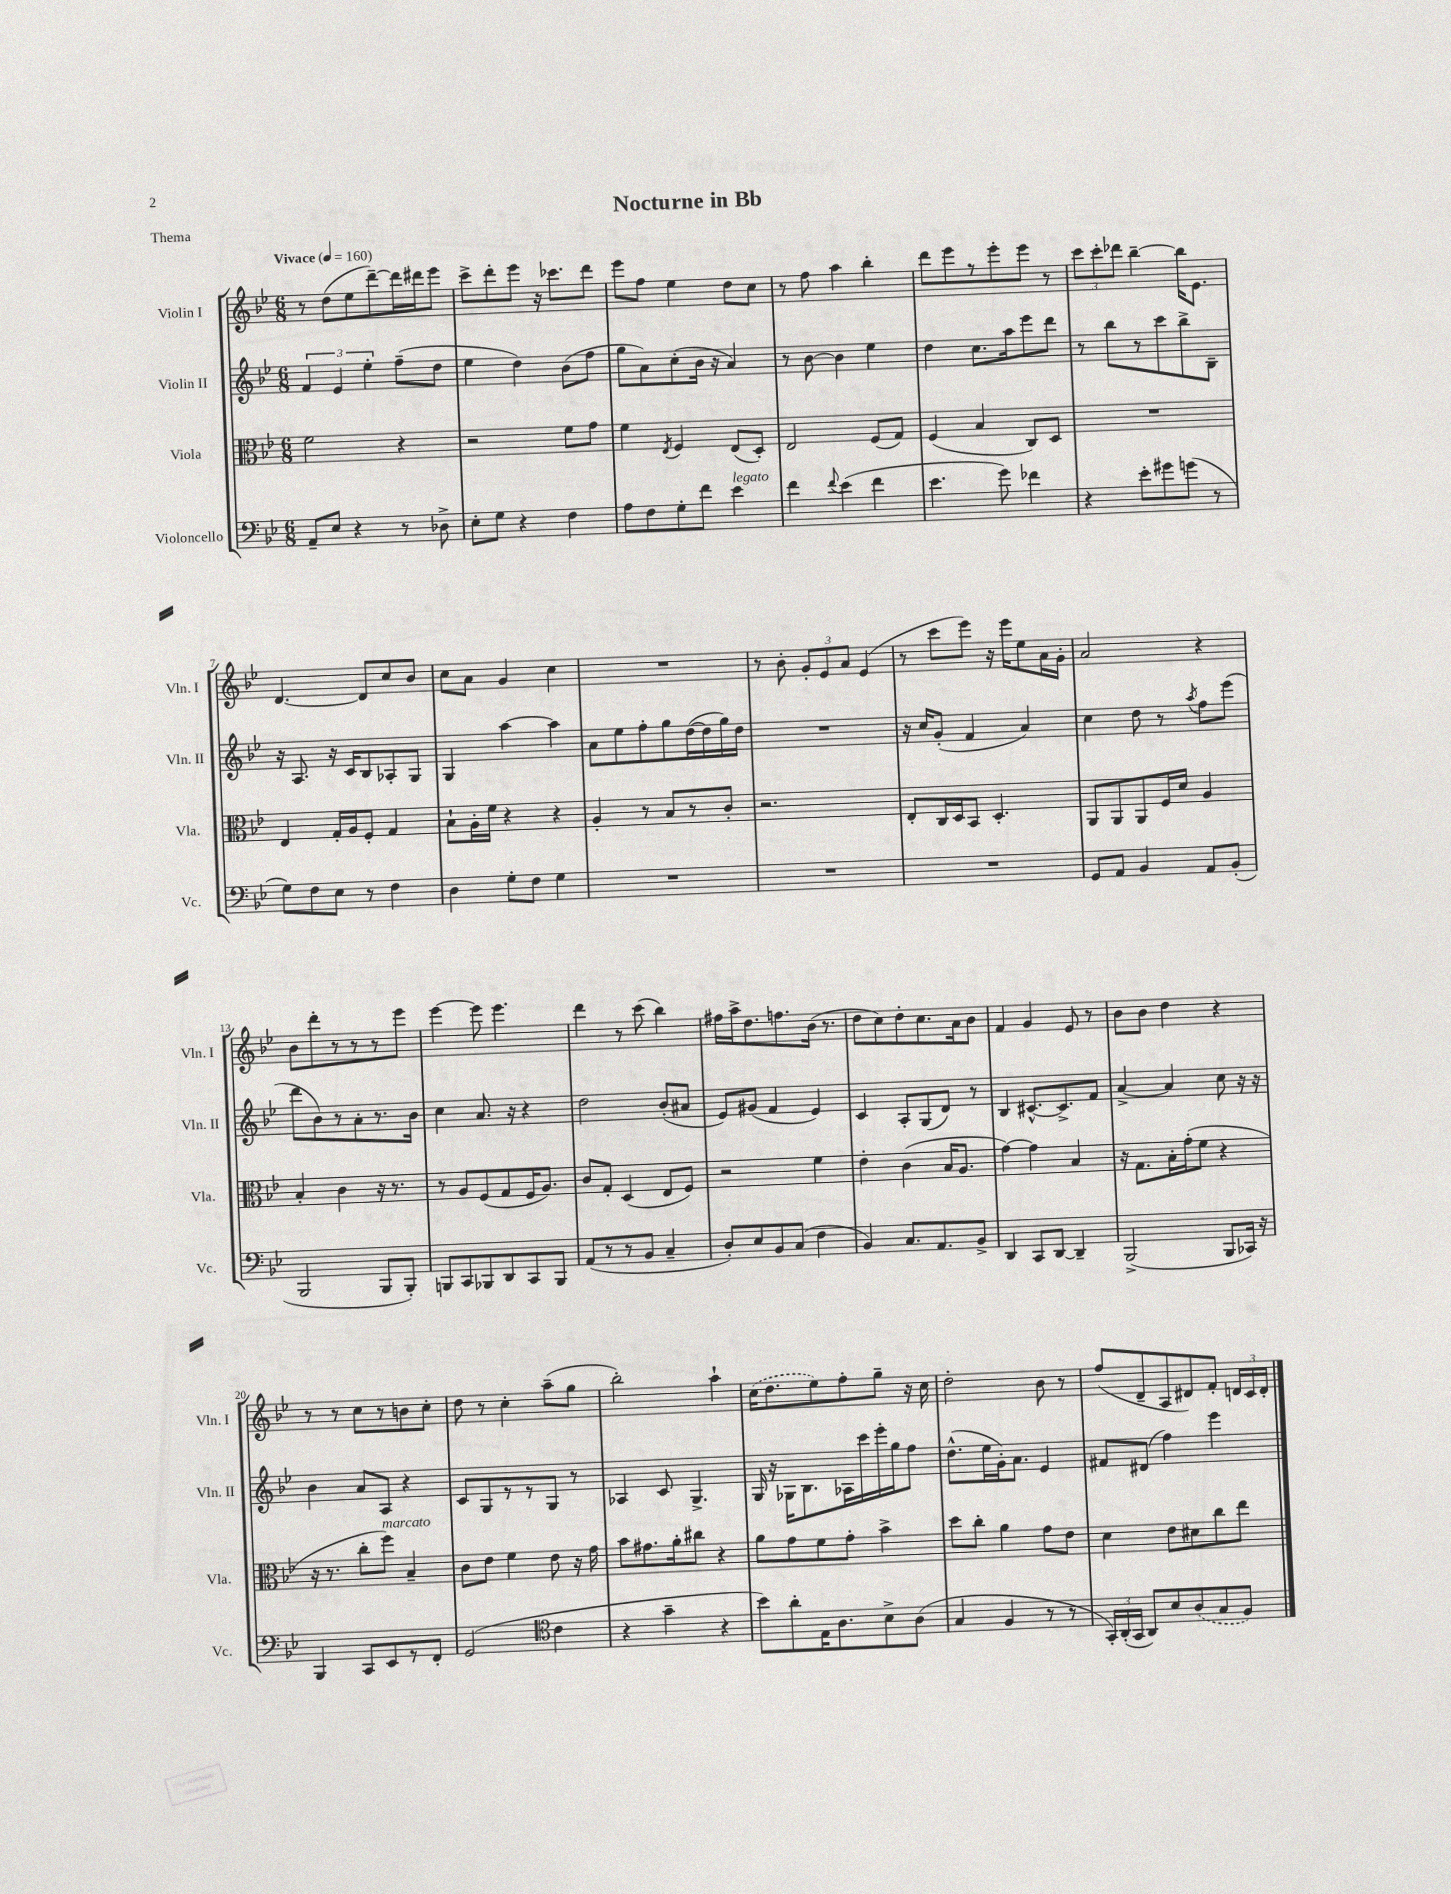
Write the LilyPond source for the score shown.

\header { title = "Nocturne in Bb" piece = "Thema" }
<<
\new StaffGroup <<
\new Staff = "s0" \with { instrumentName = "Violin I" shortInstrumentName = "Vln. I" } {
    \clef treble \key bes \major \numericTimeSignature \time 6/8 \tempo "Vivace" 4 = 160
    \autoBeamOff r8 d''8[( ees''8 d'''8~--) d'''16 dis'''16 ees'''8] |
    c'''8[-> d'''8-. ees'''8] r16 ces'''8.[ d'''8] |
    ees'''8[ f''8] ees''4 d''8[ c''8] |
    r8 f''8 a''4 bes''4-. |
    d'''8[ ees'''8 r8 ees'''8-. ees'''8] r8 |
    \tuplet 3/2 { c'''8[ c'''8-. des'''8] } bes''4~-- bes''16[ ees'8.] |
    d'4.~ d'8[ c''8 bes'8] |
    c''8[ a'8] g'4 c''4 |
    R2. |
    r8 bes'8-. \tuplet 3/2 { g'8[-. ees'8 a'8] } ees'4( |
    r8 c'''8[ ees'''8]) r16 ees'''16[ ees''8 a'16 g'16]-. |
    a'2 r4 |
    bes'8[ d'''8-. r8 r8 r8 ees'''8] |
    ees'''4~ ees'''8 ees'''4. |
    d'''4 r8 c'''8( bes''4) |
    fis''16[ a''16-> d''8. f''8. bes'16]( r8. |
    d''8[ c''8) d''8-. c''8. a'16 bes'8] |
    f'4 g'4 ees'8 r8 |
    bes'8[ bes'8] d''4 r4 |
    r8 r8 c''8[ r8 b'8 c''8]-. |
    d''8 r8 c''4-. a''8[--( g''8] |
    bes''2-.) a''4-! |
    \once \slurDashed c''16[( d''8. ees''8) f''8-. g''8]-- r16 c''16 |
    d''2-. bes'8 r8 |
    f''8[( d'8-- a8 dis'8) f'8]-. \tuplet 3/2 { d'16[ c'16 d'16]-. } \bar "|." |
}
\new Staff = "s1" \with { instrumentName = "Violin II" shortInstrumentName = "Vln. II" } {
    \clef treble \key bes \major \numericTimeSignature \time 6/8
    \autoBeamOff \tuplet 3/2 { f'4 ees'4 ees''4-. } f''8[--( d''8] |
    ees''4 d''4) bes'8[( f''8] |
    g''8[ a'8) c''8-.( bes'16] r16 a'4) |
    r8 bes'8~ bes'4 ees''4 |
    d''4 c''8.[ a''16 ees'''8 d'''8] |
    r8 bes''8[ r8 c'''8 bes''8-> bes8]-- |
    r16 a8. r16 c'16[ bes8 aes8-. g8] |
    g4 a''4~ a''4 |
    a'8[ ees''8 f''8-. g''8 d''16~( d''16 g''16) d''16] |
    R2. |
    r16 c''16[ g'8]-.( f'4 a'4) |
    c''4 d''8 r8 \acciaccatura { a''8 } f''8[ ees'''8]( |
    d'''8[ bes'8) r8 a'8-. r8. bes'16] |
    c''4 a'8. r16 r4 |
    d''2 bes'8[-.( ais'8] |
    ees'8[) gis'8]( f'4 ees'4) |
    c'4 a8[-. g8( d'8]) r8 |
    bes4 cis'8.[~-^ cis'8.-> f'8] |
    a'4~-> a'4 c''8 r16 r16 |
    bes'4 a'8[ a8] r4 |
    c'8[ g8 r8 r8 g8] r8 |
    aes4 c'8 g4.-> |
    g16 r16 ges16[ bes8. aes16 c'''16 ees'''16-. g''16 f''8] |
    d''8.[-^( ees''16 g'16-.) a'8.] ees'4 |
    fis'8[ dis'8]( f''4) ees'''4 \bar "|." |
}
\new Staff = "s2" \with { instrumentName = "Viola" shortInstrumentName = "Vla." } {
    \clef alto \key bes \major \numericTimeSignature \time 6/8
    \autoBeamOff f'2 r4 |
    r2 f'8[ g'8] |
    f'4 \acciaccatura { ees8 } f4 ees8[( d8]-.) |
    ees2 f8[( g8]) |
    f4( bes4 c8[) d8] |
    R2. |
    ees4 g16[-. a16 f8]-. g4 |
    bes8[-! a16-. f'16] r4 r4 |
    a4-. r8 bes8[ r8 c'8]-. |
    r2. |
    ees8[-. c16 d16 bes,8] d4.-. |
    a,8[ a,8 a,8 f16 d'16] a4 |
    bes4-. c'4 r16 r8. |
    r8 a8[ f8( g8 f16 a8.]) |
    c'8[ g8]-. d4( ees8[ f8]) |
    r2 f'4 |
    ees'4-. c'4( bes16[ a8.] |
    g'4~) g'4 bes4 |
    r16 g8.[ bes16-. g'16-.( f'8] r4 |
    r16 r8. c''8[-. f''8]^\markup { \italic "marcato" }) bes4-- |
    c'8[ ees'8] f'4 ees'8 r16 g'16 |
    bes'8[ gis'8. a'16-. cis''8] r4 |
    a'8[ g'8 f'8 g'8]-. bes'4-> |
    d''8[ c''8]-. a'4 g'8[ ees'8] |
    d'4 ees'8[ dis'8 c''8 ees''8] \bar "|." |
}
\new Staff = "s3" \with { instrumentName = "Violoncello" shortInstrumentName = "Vc." } {
    \clef bass \key bes \major \numericTimeSignature \time 6/8
    \autoBeamOff a,8[-- ees8] r4 r8 des8-> |
    ees8[-. g8] r4 f4 |
    a8[ f8 g8-. f'8] ees'4^\markup { \italic "legato" } |
    f'4 \appoggiatura { f'8 } ees'4( f'4 |
    ees'4. g'8) fes'4 |
    r4 ees'8[-. gis'8 g'8]( r8 |
    g8[) f8 ees8] r8 f4 |
    d4 g8[-. f8] g4 |
    R2. |
    R2. |
    R2. |
    g,8[ a,8] bes,4 a,8[ bes,8]-.( |
    bes,,2 bes,,8[ bes,,8]-.) |
    b,,8[ c,8 bes,,8 d,8 c,8 bes,,8] |
    a,8[( r8 r8 bes,8] c4-- |
    d8[-.) ees8 bes,8 c8]( f4 |
    bes,4) c8.[ a,8. bes,8]-> |
    d,4 c,8[ d,8]~ d,4-- |
    bes,,2->( bes,,8[ ces,16]) r16 |
    bes,,4 c,8[ ees,8 r8 f,8]-. |
    g,2( \clef tenor c'4 |
    r4 g'4-- r4 |
    bes'8[) a'8-. ees16 a8. bes8-> a8]( |
    g4 f4 r8 r8 |
    \tuplet 3/2 { g,16[-.) a,16-.( g,16] } a,8[) bes8 \once \slurDashed a8( g8 f8]) \bar "|." |
}
>>
>>
